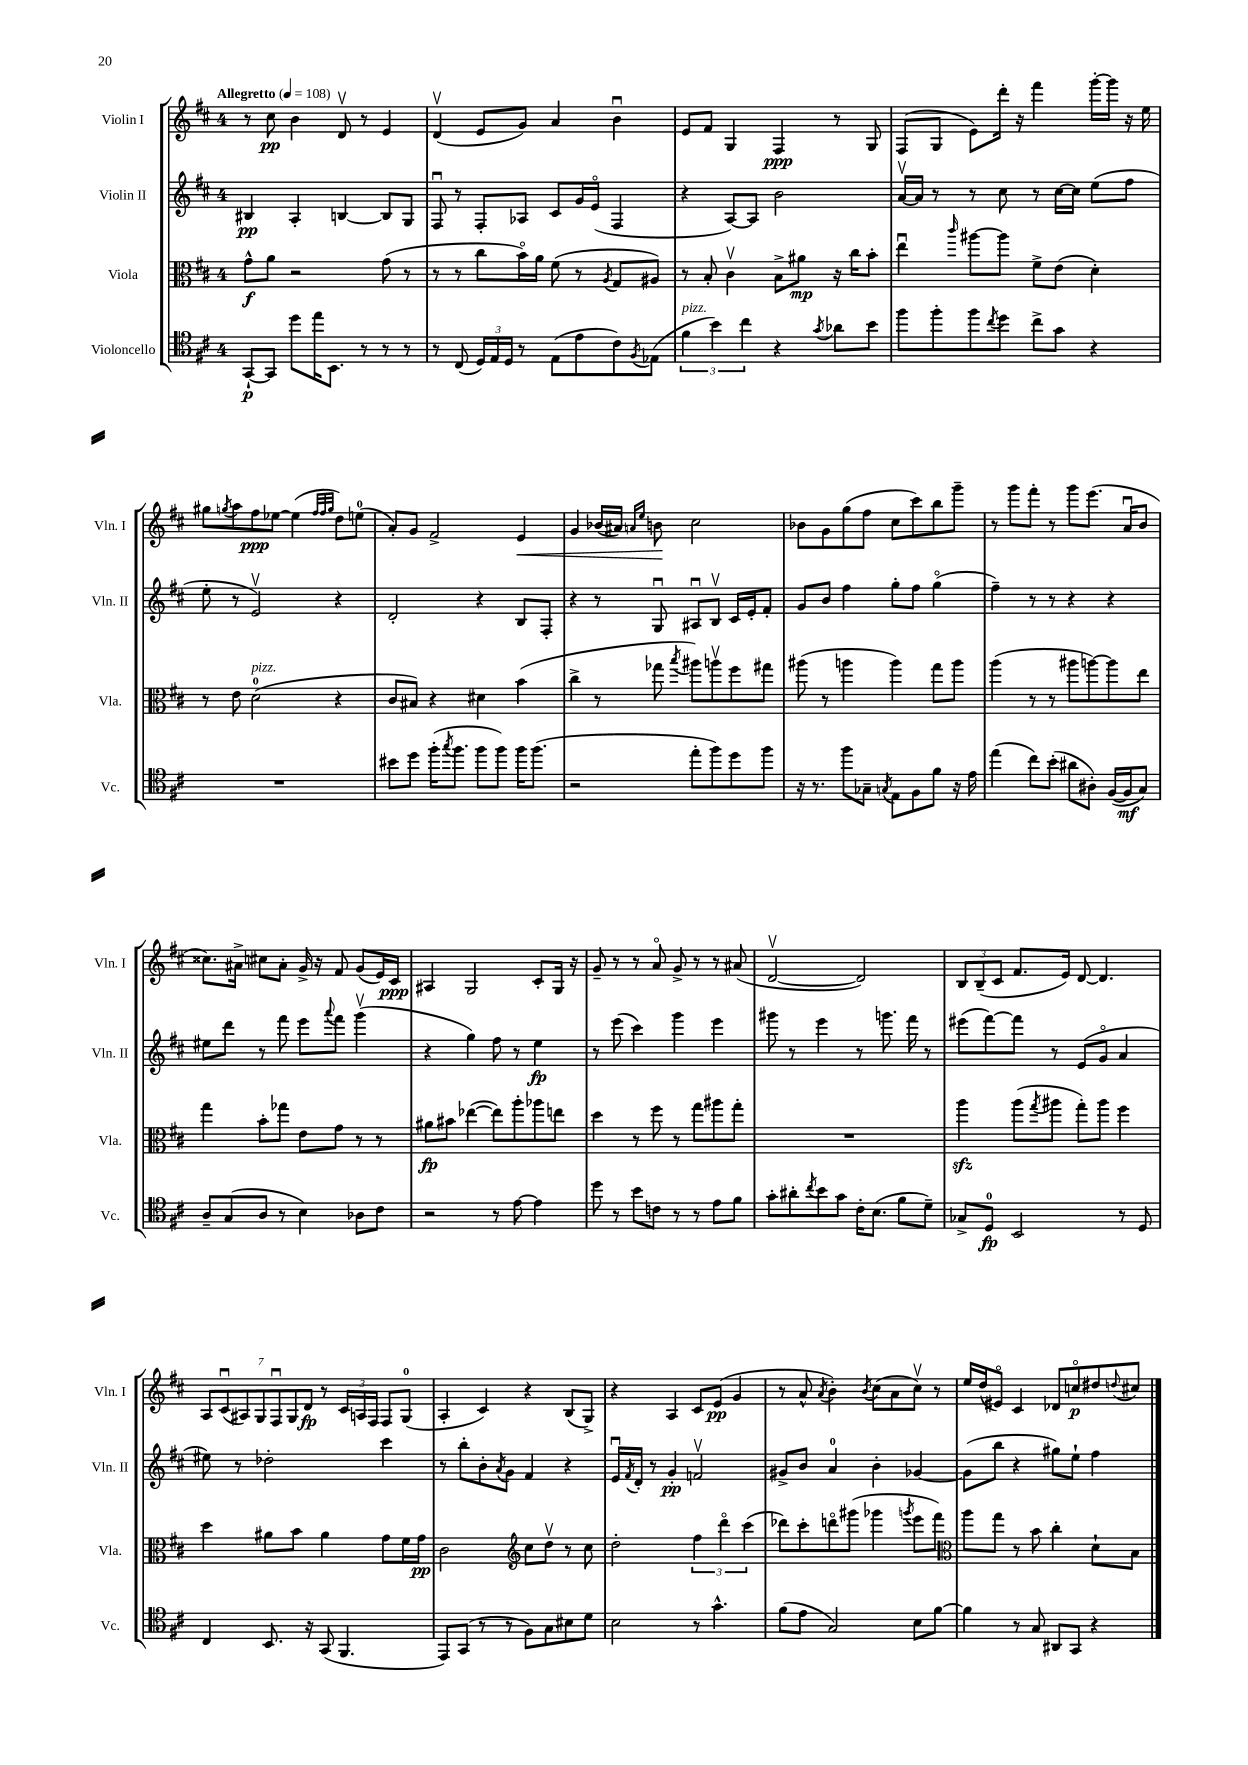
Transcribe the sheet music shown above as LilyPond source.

<<
\new StaffGroup <<
\new Staff = "s0" \with { instrumentName = "Violin I" shortInstrumentName = "Vln. I" } {
    \clef treble \key d \major \once \override Staff.TimeSignature.style = #'single-digit \time 4/4 \tempo "Allegretto" 4 = 108
    r8 cis''8\pp b'4 d'8\upbow r8 e'4 |
    d'4\upbow( e'8 g'8) a'4 b'4\downbow |
    e'8 fis'8 g4 fis4\ppp r8 g8 |
    fis8( g8 e'8) d'''16-. r16 fis'''4 g'''16~-. g'''16 r16 e''16 |
    gis''8 \acciaccatura { g''8 } a''8 fis''8\ppp ees''8~ ees''4( \grace { fis''32 fis''32 g''32 } d''8) e''8-0( |
    a'8-.) g'8 fis'2-> e'4\< |
    g'4 bes'16( ais'16) \grace { a'16 e''16 } b'8\! cis''2 |
    bes'8 g'8 g''8( fis''8 cis''8 cis'''8) b''8 g'''8-- |
    r8 g'''8 fis'''8-. r8 g'''8 e'''8.( a'16\downbow b'8 |
    cisis''8.) ais'16-> cis''8 ais'8-. g'16-> r16 fis'8 g'8( e'16) cis'16\ppp |
    ais4 g2 cis'8-. g16 r16 |
    g'8-- r8 r8 a'8\flageolet g'8-> r8 r8 ais'8( |
    d'2~\upbow d'2) |
    \tuplet 3/2 { b8 b8--( cis'8 } fis'8. e'16) d'8~ d'4. |
    \tuplet 7/4 { a8 cis'8\downbow( ais8) g8 fis8\downbow g8 d'8\fp } r8 \tuplet 3/2 { cis'16 a16 fis16 } fis8 g8-0( |
    a4-. cis'4) r4 b8( g8->) |
    r4 a4 cis'8 e'8\pp( g'4 |
    r8 a'8-^ \acciaccatura { a'8 } b'4-.) \acciaccatura { b'8 } cis''8( a'8 cis''8\upbow) r8 |
    e''16 d''16( eis'8\flageolet) cis'4 des'8 c''8\flageolet\p dis''8 \appoggiatura { d''8 } cis''8 \bar "|." |
}
\new Staff = "s1" \with { instrumentName = "Violin II" shortInstrumentName = "Vln. II" } {
    \clef treble \key d \major \once \override Staff.TimeSignature.style = #'single-digit \time 4/4
    bis4\pp a4-. b4~ b8 g8 |
    fis8\downbow r8 fis8-. aes8 cis'8 g'16 e'16\flageolet( fis4 |
    r4 a8~) a8 b'2 |
    a'16~\upbow a'16 r8 r8 cis''8 r8 cis''16~ cis''16 e''8( fis''8 |
    e''8-. r8 e'2\upbow) r4 |
    d'2-. r4 b8 fis8-. |
    r4 r8 g8\downbow ais8\downbow b8\upbow cis'16 e'16-. fis'8-. |
    g'8 b'8 fis''4 g''8-. fis''8 g''4\flageolet( |
    fis''4--) r8 r8 r4 r4 |
    eis''8 d'''8 r8 fis'''8 e'''8 \appoggiatura { a'''8 } fis'''8 g'''4\upbow( |
    r4 g''4) fis''8 r8 e''4\fp |
    r8 e'''8( cis'''4) g'''4 e'''4 |
    gis'''8 r8 e'''4 r8 g'''8. fis'''16 r8 |
    eis'''8( fis'''8~) fis'''8 r8 e'8( g'8\flageolet a'4 |
    eis''8) r8 des''2-. cis'''4 |
    r8 b''8-. b'8-. \acciaccatura { a'8 } g'8 fis'4 r4 |
    e'16\downbow \acciaccatura { fis'8 } d'16-. r8 g'4-.\pp f'2\upbow |
    gis'8-> b'8 a'4-0 b'4-. ges'4~ |
    ges'8( b''8 r4 gis''8) e''8-! fis''4 \bar "|." |
}
\new Staff = "s2" \with { instrumentName = "Viola" shortInstrumentName = "Vla." } {
    \clef alto \key d \major \once \override Staff.TimeSignature.style = #'single-digit \time 4/4
    g'8-^\f a'8 r2 g'8( r8 |
    r8 r8 cis''8 b'16\flageolet) a'16 fis'8( r8 \acciaccatura { a8 } g8 ais8) |
    r8 b8-. cis'4\upbow b8-> ais'8\mp r16 cis''16 b'8-. |
    e''4\downbow \grace { cis'''16 } ais''8~ ais''8 fis'8-> e'8( d'4-.) |
    r8 e'8 d'2-0^\markup { \italic "pizz." }( r4 |
    cis'8 bis8) r4 dis'4 b'4( |
    cis''4-> r8 ges''8 \acciaccatura { b''8 } ais''8) a''8\upbow fis''8 gis''8 |
    ais''8( r8 a''4 a''4) g''8 a''8 |
    a''4( r8 r8 ais''8 a''8~) a''8 e''8 |
    g''4 b'8-. ges''8 e'8 g'8 r8 r8 |
    ais'8\fp bis'8 ees''4~( ees''8) a''8-. aes''8 e''8 |
    d''4 r8 fis''8 r8 g''8 ais''8 g''8-. |
    R1 |
    a''4\sfz a''8( \acciaccatura { g''8 } ais''8 g''8-.) ais''8 fis''4 |
    d''4 ais'8 b'8 ais'4 g'8 fis'16 g'16\pp |
    cis'2 \clef treble cis''8 d''8\upbow r8 cis''8 |
    d''2-. \tuplet 3/2 { fis''4 d'''4\flageolet cis'''4( } |
    des'''8) cis'''8-. d'''8\flageolet gis'''8( ges'''4 \acciaccatura { g'''8 } e'''8 fis'''8) |
    \clef alto a''8 g''8 r8 b'8 cis''4-. d'8-! b8 \bar "|." |
}
\new Staff = "s3" \with { instrumentName = "Violoncello" shortInstrumentName = "Vc." } {
    \clef tenor \key d \major \once \override Staff.TimeSignature.style = #'single-digit \time 4/4
    g,8~-!\p g,8 d''8 e''16 b,8. r8 r8 r8 |
    r8 cis8( \tuplet 3/2 { d16) e16 d16 } r8 e8( e'8 cis'8) \acciaccatura { fis8 } ees8( |
    \tuplet 3/2 { fis'4^\markup { \italic "pizz." } b'4) cis''4 } r4 \acciaccatura { g'8 } aes'8 b'8 |
    fis''8 fis''8-. fis''8 \acciaccatura { cis''8 } d''8 cis''8-> g'8 r4 |
    R1 |
    bis'8 d''8 fis''16-.( \acciaccatura { g''8 } fis''8. fis''8 fis''8) fis''16 fis''8.( |
    r2 e''8-. fis''8) d''8 fis''8 |
    r16 r8. fis''8 ges8-- \acciaccatura { g8 } e8 fis8 fis'8 r16 e'16 |
    e''4( cis''8) b'8-.( ais'8 ais8-.) fis16~( fis16\mf g8) |
    a8-- g8( a8 r8 b4) aes8 cis'8 |
    r2 r8 e'8~ e'4 |
    d''8 r8 b'8 c'8 r8 r8 e'8 fis'8 |
    g'8-. ais'8-. \acciaccatura { cis''8 } b'8 g'8 cis'16-. b8.( fis'8 d'8--) |
    ges8-> d8-0\fp b,2 r8 d8 |
    cis4 b,8. r16 g,8( fis,4. |
    e,8) g,8( r8 r8 fis8) g8 bis8 d'8 |
    b2 r8 g'4.-^ |
    fis'8( e'8 g2) b8 fis'8~ |
    fis'4 r8 g8 ais,8 g,8 r4 \bar "|." |
}
>>
>>
\layout { \context { \Score \remove "Bar_number_engraver" } }
